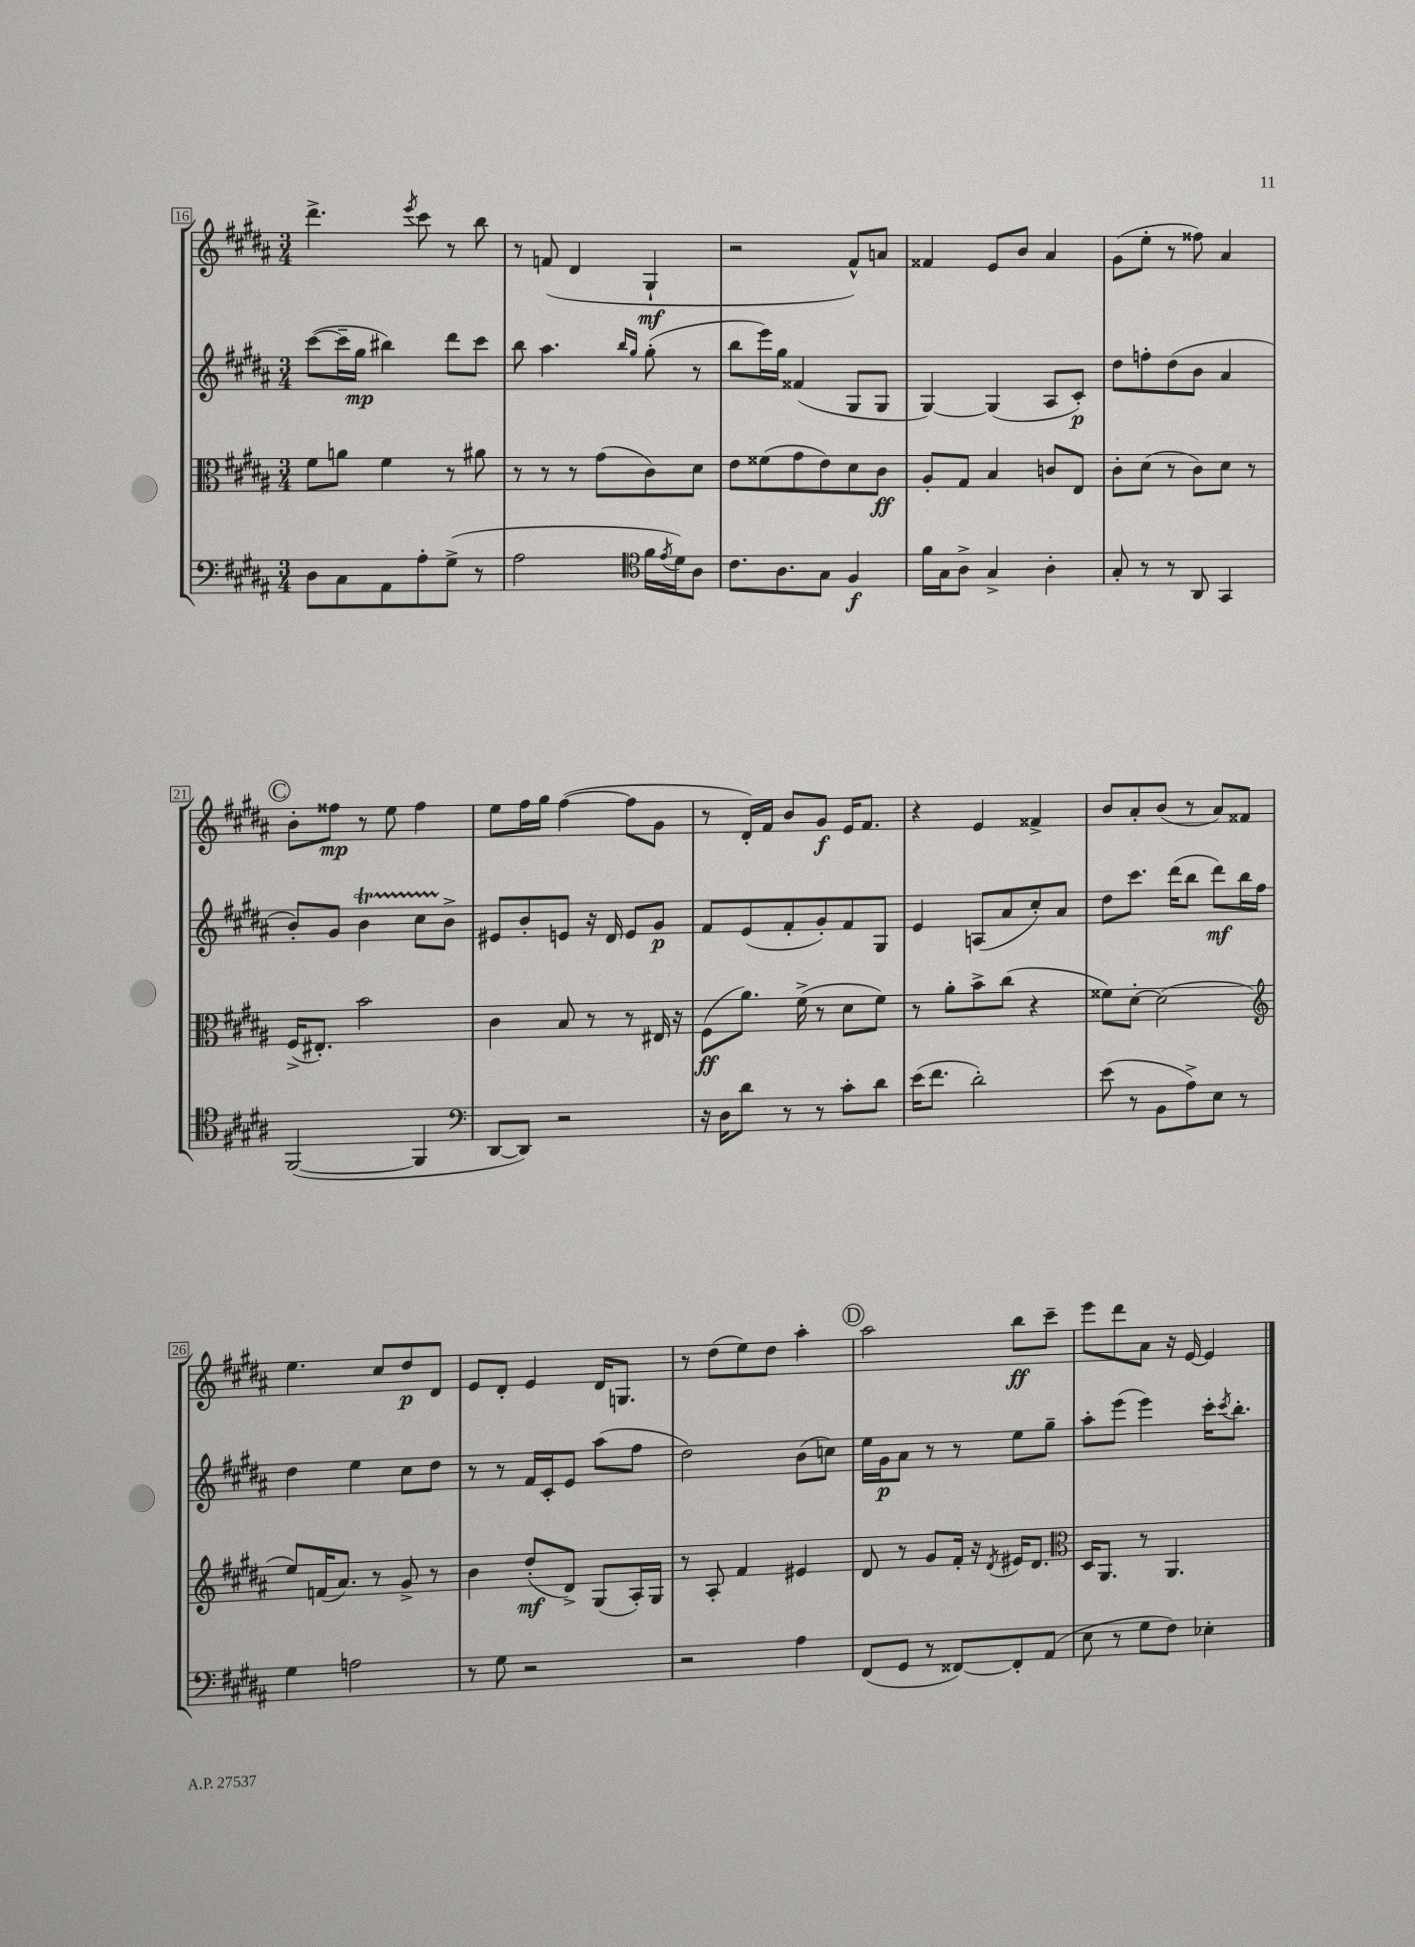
<<
\new StaffGroup <<
\new Staff = "s0" {
    \clef treble \key b \major \numericTimeSignature \time 3/4
    dis'''4.-> \acciaccatura { e'''8 } cis'''8 r8 b''8 |
    r8 f'8( dis'4 gis4-!\mf |
    r2 fis'8-^) a'8 |
    fisis'4 e'8 b'8 ais'4 |
    gis'8( e''8-. r8 fisis''8) ais'4 |
    \mark \markup { \circle "C" } b'8-. fisis''8\mp r8 e''8 fisis''4 |
    e''8 fis''16 gis''16 fis''4~( fis''8 gis'8 |
    r8 dis'16-.) fis'16 b'8 gis'8\f e'16 fis'8. |
    r4 e'4 fisis'4-> |
    b'8 ais'8-. b'8( r8 ais'8) fisis'8 |
    e''4. cis''8 dis''8\p dis'8 |
    e'8 dis'8-. e'4 dis'16 g8. |
    r8 dis''8( e''8) dis''8 ais''4-. |
    \mark \markup { \circle "D" } ais''2 b''8\ff cis'''8-- |
    e'''8 dis'''8 ais'8 r16 e'16~ e'4 \bar "|." |
}
\new Staff = "s1" {
    \clef treble \key b \major \numericTimeSignature \time 3/4
    cis'''8~( cis'''16-- gis''16\mp bis''4) dis'''8 cis'''8 |
    b''8 ais''4. \grace { b''16 gis''16 } gis''8-.( r8 |
    b''8 e'''16) gis''16 fisis'4( gis8 gis8 |
    gis4~) gis4( ais8 cis'8-.\p) |
    dis''8 f''8-. dis''8( b'8 ais'4 |
    \mark \markup { \circle "C" } b'8-.) gis'8 b'4\startTrillSpan cis''8 b'8->\stopTrillSpan |
    eis'8 b'8-. e'8 r16 dis'16 e'8 gis'8\p |
    fis'8 e'8( fis'8-. gis'8-.) fis'8 gis8 |
    e'4 a8( ais'8 cis''8-.) ais'8 |
    dis''8 cis'''8. dis'''16( b''8 dis'''8\mf) b''16 fis''16 |
    dis''4 e''4 cis''8 dis''8 |
    r8 r8 fis'16 cis'16-. e'8 ais''8( fis''8 |
    dis''2) b'8( c''8) |
    \mark \markup { \circle "D" } e''16 gis'16\p ais'8 r8 r8 e''8 gis''8-- |
    ais''8-. e'''8( e'''4) cis'''16-. \acciaccatura { cis'''8 } b''8.-. \bar "|." |
}
\new Staff = "s2" {
    \clef alto \key b \major \numericTimeSignature \time 3/4
    fis'8 a'8 fis'4 r8 ais'8 |
    r8 r8 r8 gis'8( cis'8) dis'8 |
    e'8 fisis'8( gis'8 e'8) dis'8 cis'8\ff |
    ais8-. gis8 b4 c'8 e8 |
    cis'8-. dis'8( r8 cis'8) dis'8 r8 |
    \mark \markup { \circle "C" } fis16->( eis8.-.) b'2 |
    cis'4 b8 r8 r8 eis16 r16 |
    fis8\ff( ais'8.) fis'16->( r8 dis'8 fis'8) |
    r8 ais'8-. b'8-> cis''8( r4 |
    fisis'8) dis'8~-. dis'2( |
    \clef treble e''8) f'16( ais'8.) r8 gis'8-> r8 |
    b'4 dis''8-.\mf( dis'8->) gis8( ais16-.) gis16 |
    r8 ais8-. fis'4 eis'4 |
    \mark \markup { \circle "D" } dis'8 r8 gis'8 fis'16-. r16 \acciaccatura { dis'8 } eis'16 dis'8. |
    \clef alto dis16 ais,8. r8 ais,4. \bar "|." |
}
\new Staff = "s3" {
    \clef bass \key b \major \numericTimeSignature \time 3/4
    dis8 cis8 ais,8 ais8-. gis8->( r8 |
    ais2 \clef tenor fis'16 \acciaccatura { e'8 } dis'16) ais8 |
    cis'8. ais8. gis8 fis4\f |
    fis'16 gis16 ais8-> gis4-> ais4-. |
    gis8-. r8 r8 ais,8 gis,4 |
    \mark \markup { \circle "C" } fis,2~( fis,4 |
    \clef bass dis,8~ dis,8) r2 |
    r16 dis16 dis'8 r8 r8 cis'8-. dis'8 |
    e'16( fis'8. dis'2-.) |
    e'8( r8 b,8 ais8->) e8 r8 |
    gis4 a2 |
    r8 gis8 r2 |
    r2 ais4 |
    \mark \markup { \circle "D" } fis,8( gis,8 r8 fisis,8~) fisis,8-. ais,8( |
    e8 r8 gis8 fis8) ees4-. \bar "|." |
}
>>
>>
\layout { \context { \Score currentBarNumber = #16 \override BarNumber.stencil = #(make-stencil-boxer 0.1 0.3 ly:text-interface::print) } }
